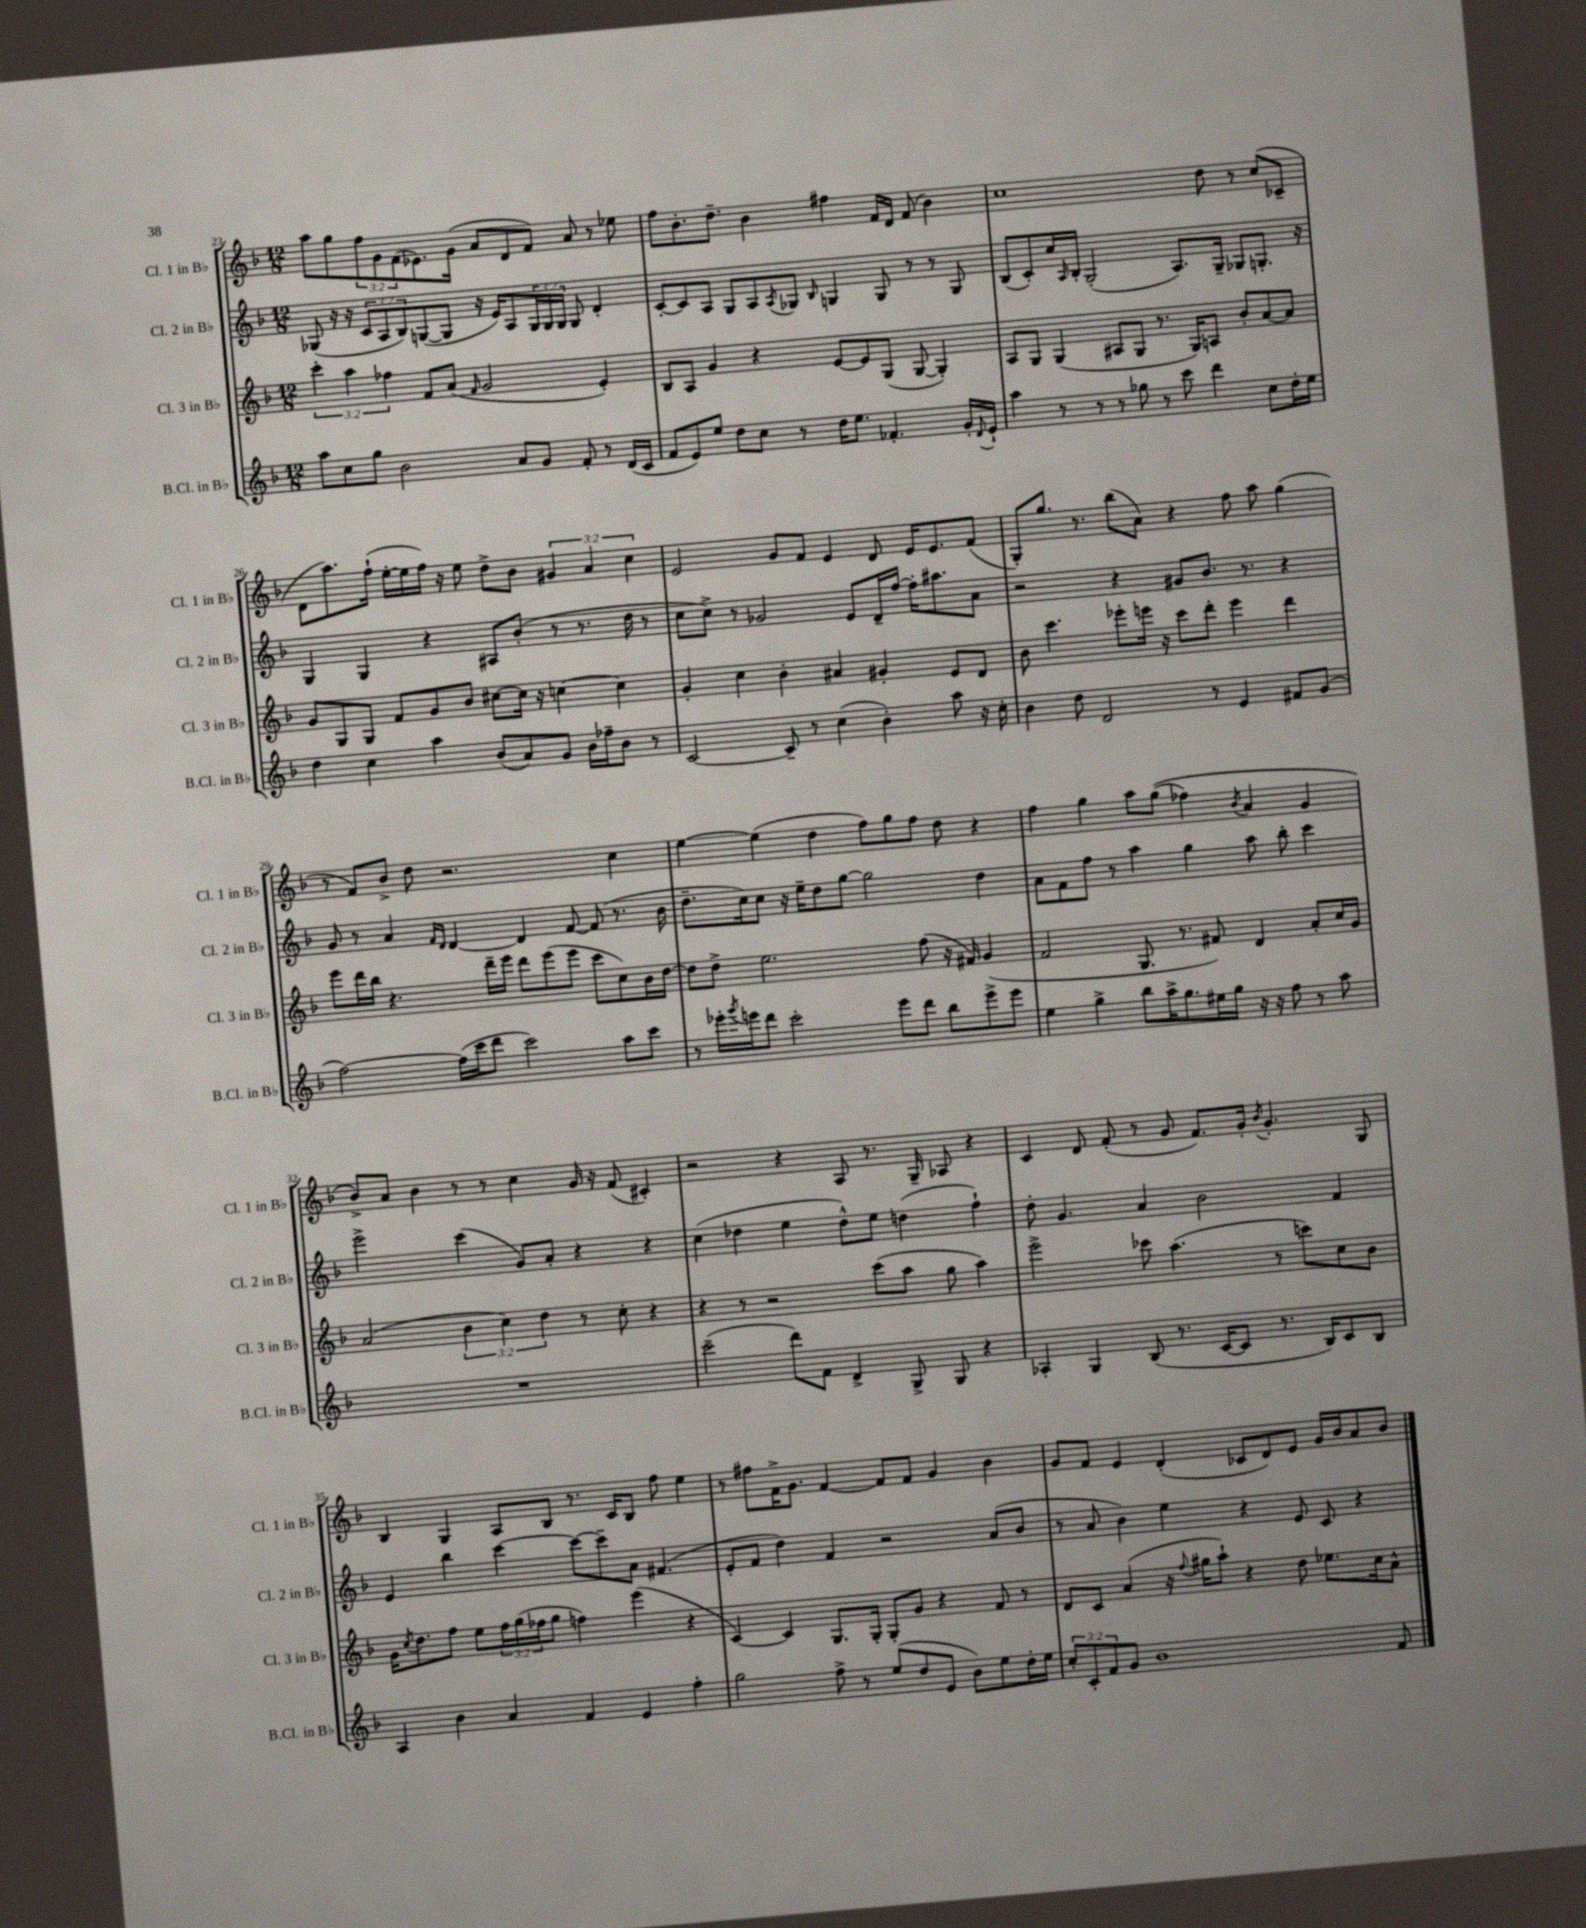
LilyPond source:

<<
\new StaffGroup <<
\new Staff = "s0" \with { instrumentName = "Cl. 1 in Bb" shortInstrumentName = "Cl. 1 in Bb" } {
    \clef treble \key f \major \numericTimeSignature \time 12/8 \override Staff.TupletNumber.text = #tuplet-number::calc-fraction-text
    a''8 g''8 \tuplet 3/2 { f''8 g'8 f'8( } ees'8.) g'16( a'8 d'8 f'8) a'8 r8 ees''8 |
    f''8 bes'8.-. d''8.-- bes'4 fis''4 f'16 d'16 f'8( bes'4) |
    c''1 d''8 r8 c''8( ces'8-- |
    d'8 a''8.) f''16-!( e''16~-. e''16 f''16) r16 e''8 d''8-> bes'8 \tuplet 3/2 { gis'4 a'4 c''4 } |
    e'2 g'8 f'8 e'4 d'8 e'16 e'8. f'8( |
    g8-.) g''8. r8. bes''8( a'8) r4 f''8 a''8 g''4( |
    r8 f'8) bes'8-> d''8 r2. c''4 |
    e''4~ e''4( d''4 f''8) g''8 f''8 d''8 r4 |
    f''4 g''4 a''8 g''8(\( fes''4) \acciaccatura { bes'8 } a'4 g'4 |
    bes'8->\) a'8 bes'4 r8 r8 c''4 g'16 r16 f'8( cis'4-.) |
    r2 r4 a8 r8. g16-- aes8 r4 |
    c'4 d'8 f'8-.( r8 g'8 f'8.) g'16-. \acciaccatura { bes'8 } g'4.-. g8 |
    bes4 g4 a8 bes8 r8. c'16 bes8 f''8 e''4 |
    r8 fis''8 f'16-> g'8. f'4~ f'8 f'8 g'4 bes'4 |
    g'8 f'8 e'4 d'4-.( ces'8 d'8) e'8 g'16 bes'16 a'8 bes'8 \bar "|." |
}
\new Staff = "s1" \with { instrumentName = "Cl. 2 in Bb" shortInstrumentName = "Cl. 2 in Bb" } {
    \clef treble \key f \major \numericTimeSignature \time 12/8 \override Staff.TupletNumber.text = #tuplet-number::calc-fraction-text
    ges8( r16 r16 \tuplet 3/2 { c'8 a8 bes8) } g8~( g8 r16 e'16) a8 \tuplet 3/2 { g16 g16 g16 } g8 d'4-. |
    c'8~-. c'8 a8 g8 a8 \acciaccatura { a8 } ges8 \grace { bes16 } g4 g8 r8 r8 g8 |
    bes8( c'8-.) c''16 \grace { a16 } bes16-. g2-.( a8.) g16-- ges8 g8.-. r16 |
    g4 g4 r4 ais8 bes'8-.( r8 r8. d''16 r8 |
    c''8 c''8->) r8 ges'2 e'8 d'16-- f''16~ f''16-. ais''8. a'8 |
    r2 r4 gis'8 bes'8. r8. r4 |
    g'8 r8 a'4 \grace { f'16 d'16 } d'4~ d'4 f'8~ f'8( r8. bes'16 |
    d''8.-- c''16) c''8 r16 e''16-- d''8 g''8~ g''2 d''4 |
    a'8 f'8 f''8 r8 a''4 g''4 a''8 bes''8-. c'''4 |
    e'''2-> c'''4( g'8) a'8-. r4 r4 |
    c''4( des''4 e''4 des''8-^) e''8 d''4( f''4-!) |
    d''8-. g'4. a'4 bes'2 f'4 |
    e'4 bes''4 c'''4~ c'''8~ c'''8-- a'8 fis'4.( |
    e'8-. f'8 d''4) f'4 r2 a'8( bes'8 |
    r8 a'8 bes'4) e''4 r4 e'8 c'8 r4 \bar "|." |
}
\new Staff = "s2" \with { instrumentName = "Cl. 3 in Bb" shortInstrumentName = "Cl. 3 in Bb" } {
    \clef treble \key f \major \numericTimeSignature \time 12/8 \override Staff.TupletNumber.text = #tuplet-number::calc-fraction-text
    \tuplet 3/2 { c'''4-. a''4 fes''4 } f'8 a'8( \grace { f'16 } g'2 e'4-.) |
    bes8 a8 g'4 r4 e'8~ e'8 g8( g8~ g4-.) |
    a8 g8 g4( ais8 g8 r8. g16) a8 bes'8-. a'8~ a'8 |
    g'8 g8 g8 f'8 g'8 bes'8 cis''8~ cis''16 r16 c''4~ c''4 |
    g'4-. c''4 bes'4-. ais'4 gis'4-. e'8 d'8 |
    bes'8 c'''4. ees'''8-. e'''16 r16 c'''8 d'''8-. e'''4 d'''4 |
    e'''8 d'''16 bes''16 r4. d'''16-- e'''16 d'''8 e'''8( e'''8 c'''8 c''8) bes'16 d''16~ |
    d''8 d''8-> e''2. f''8( r16 fis'16) g'4( |
    f'2 g8. r8. fis'8) d'4 a'8-. c''16 g'16 |
    a'2( \tuplet 3/2 { bes'4 c''4) d''4 } r8 c''8-. r4 |
    r4 r8 r2 c'''8( a''8 g''8 a''4) |
    e'''2-> ces'''8 a''4.( r8 c'''8) c''8 bes'8 |
    g'16 \acciaccatura { c''8 } d''8. f''8 e''8 \tuplet 3/2 { f''16 g''16( fes''16 } g''8 f''4) e'''4( r4 |
    c'4~) c'4 g8. g16-. g8-. g'8 r4 f'8 r8 |
    d'8 c'8 a'4( r16 \appoggiatura { f''8 } gis''16 a''8-!) r4 d''8 ees''8. c''16 a'8-^ \bar "|." |
}
\new Staff = "s3" \with { instrumentName = "B.Cl. in Bb" shortInstrumentName = "B.Cl. in Bb" } {
    \clef treble \key f \major \numericTimeSignature \time 12/8 \override Staff.TupletNumber.text = #tuplet-number::calc-fraction-text
    a''8 c''8 g''8 bes'2 a'8 g'8 f'8-. r8 d'16( c'16 |
    f'8 e'8) e''8 d''8 c''8 r8 d''16 e''8. fes'4.-. g'16-. \appoggiatura { d'8 } e'16-! |
    a''4 r8 r8 r8 ges''8 r8 c'''8 d'''4 c''8 d''16-. e''16 |
    d''4 c''4 a''4 bes'8( a'8) g'8 bes'16 fes''16-- bes'8 r8 |
    c'2~ c'8-- r8 c''4( bes'4-.) a''8 r16 c''16-. |
    bes'4 d''8 d'2 r8 e'4 fis'8 g'8( |
    f''2~) f''16( c'''16 d'''8 c'''2) a''8 c'''8 |
    r8 ees'''16-. \acciaccatura { g'''8 } e'''16 d'''8 c'''2-. e'''8 d'''8 bes''8 e'''8-> e'''8 |
    e''4 g''4-> bes''8 a''16-> g''8. eis''16 g''16 r16 r16 f''8 r8 a''8 |
    R1. |
    c'''2--( d'''8) f'8 d'4-> g8-> g8 r4 |
    aes4-. g4 bes8( r8. c'16~ c'8 r8. bes16) c'8 bes8 |
    a4 bes'4 a'4 f'4 e'4 f''4-. |
    g''2 f''8-> r8 e''8( d''8 e'8 bes'8) e''8 d''16-. e''16 |
    \tuplet 3/2 { c''8-. c'8-. f'8 } g'8 bes'1 f'8 \bar "|." |
}
>>
>>
\layout { \context { \Score currentBarNumber = #23 } }
